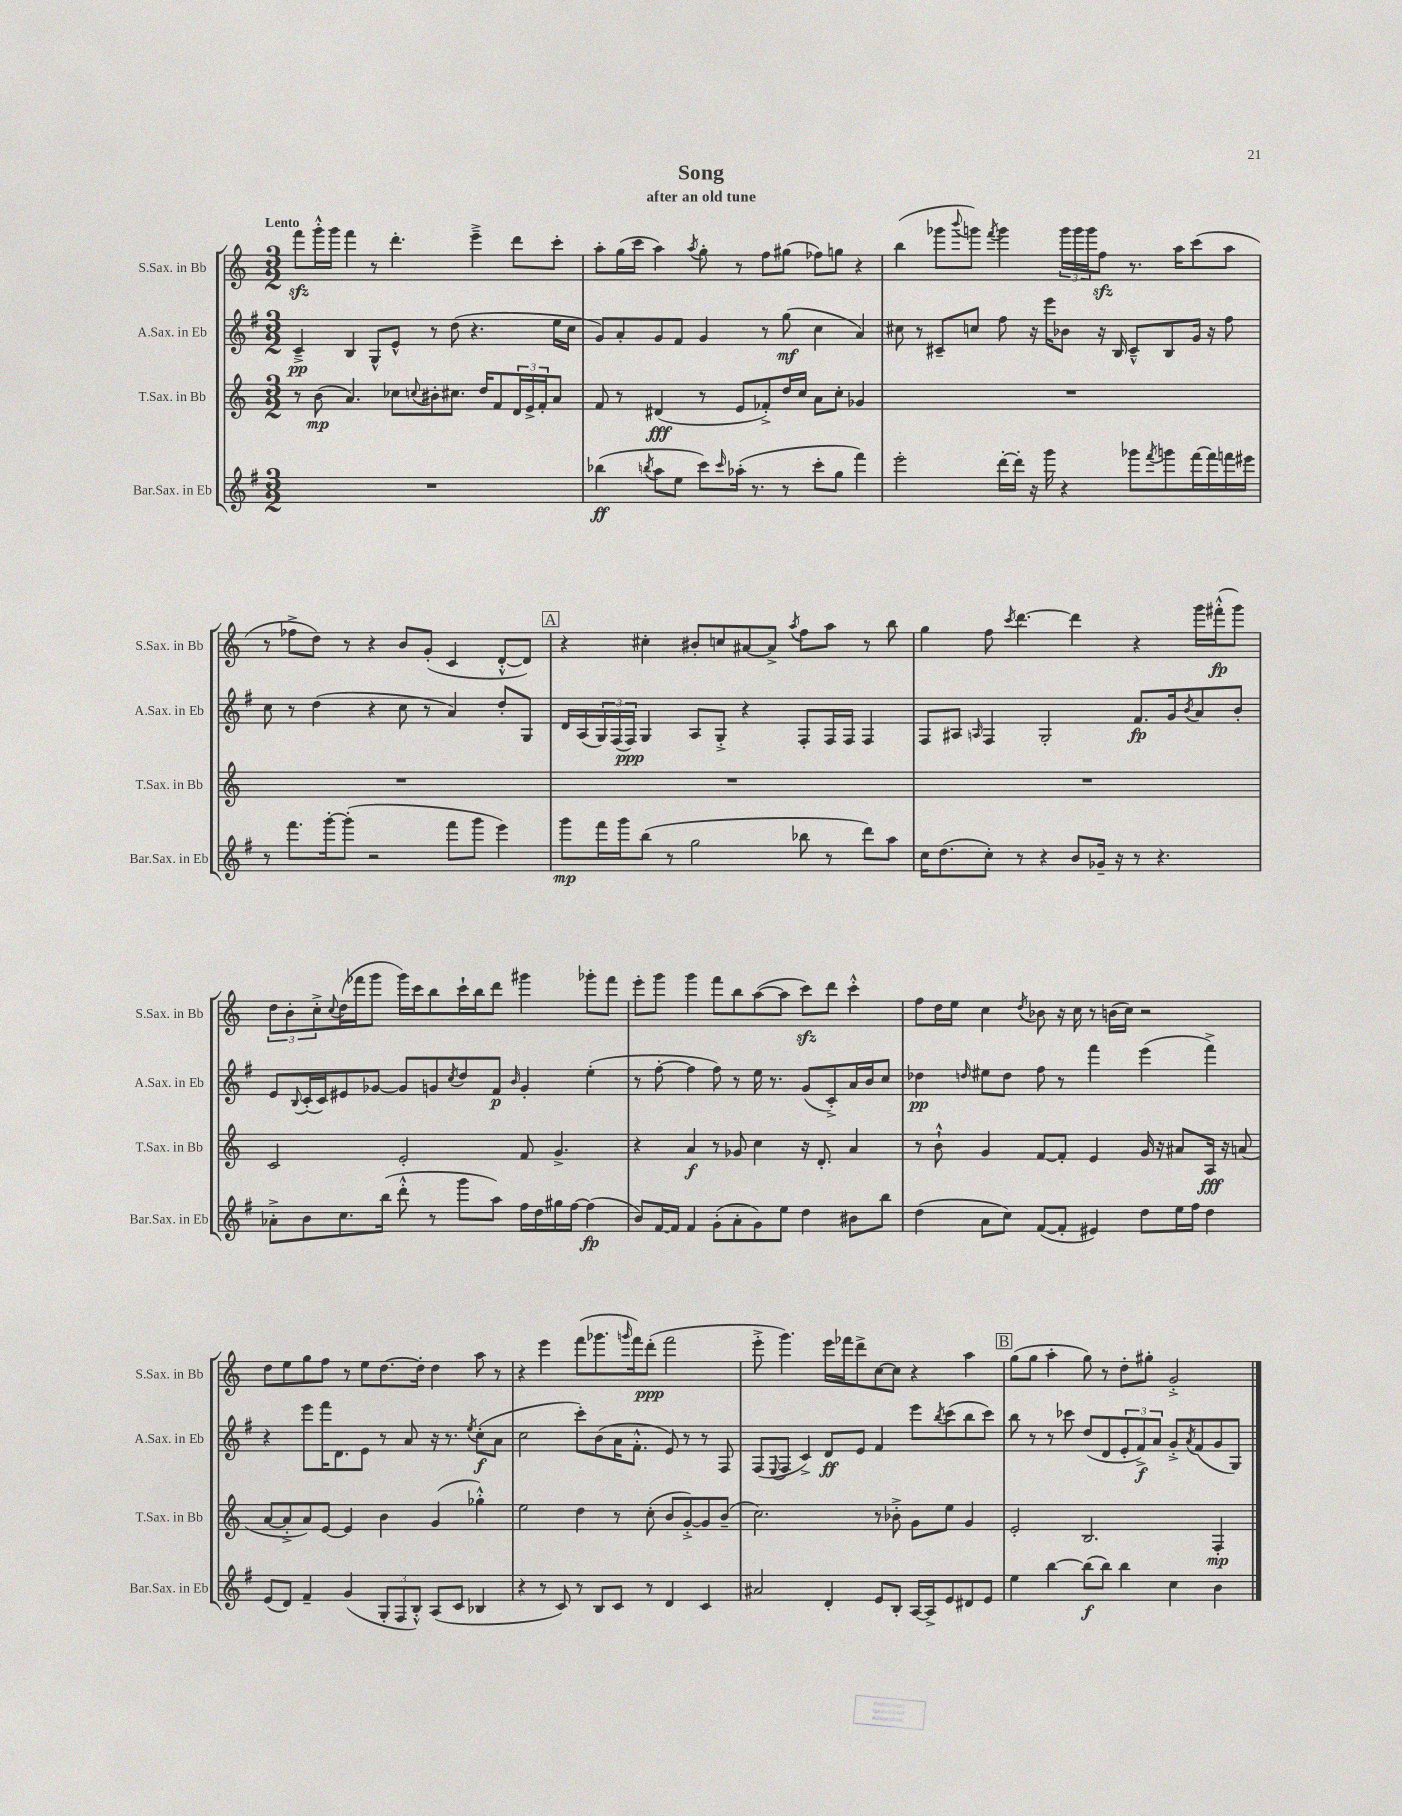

**kern	**kern	**kern	**kern
*staff4	*staff3	*staff2	*staff1
*clefG2	*clefG2	*clefG2	*clefG2
*k[f#]	*k[]	*k[f#]	*k[]
*M3/2	*M3/2	*M3/2	*M3/2
1.r	8r	4c~^	8fff
.	(8b	.	16ggg'^^
.	.	.	16ggg
.	4.a)	4B	4fff
.	.	8G^^	8r
.	8cc-	8e^^	4.ddd'
.	8qqcc	.	.
.	8b#'	8r	.
.	8.cc#	(8dd	.
.	.	4.r	4eee~^
.	16dd	.	.
.	8f	.	.
.	24d	.	8ddd
.	24e^	.	.
.	24f'	.	.
.	8a	16ee	8ccc'
.	.	16cc	.
=	=	=	=
(4bb-	8f	8g)	8aa'
.	8r	8a'	(16gg
.	.	.	16ccc
8qbb	.	.	.
8aa	(4d#	8g	4aa)
8ee	.	8f#	.
.	.	.	8qaa
8ccc)	8r	4g	8gg'
16qqccc	.	.	.
(16aa-'	8e	.	8r
8.r	.	.	.
.	8f-'^)	8r	8ff
8r	16dd	(8gg	(8gg#
.	16cc	.	.
8ccc'	8a	4cc	8ff-)
8gg	8cc'	.	8gg
4fff#)	4g-	4a)	4r
=	=	=	=
2eee'	1.r	8cc#	(4bb
.	.	8r	.
.	.	8c#~	8ggg-
.	.	.	8qqbbb
.	.	8cc	8ggg)
.	.	.	8qfff
[16ddd'	.	8ff#	4ggg
16ddd']	.	.	.
16r	.	16r	.
16ggg	.	16eee	.
4r	.	8b-	24ggg
.	.	.	24ggg
.	.	.	24ggg
.	.	16r	8ff
.	.	16B	.
8ggg-	.	8c#~^^	8.r
8qfff#	.	.	.
8ggg	.	8B	.
.	.	.	16aa
[16fff#	.	16g	(8ccc
16fff#]	.	16r	.
16fff	.	8ff#	8aa
16eee#	.	.	.
=	=	=	=
8r	1.r	8cc	8r
8.fff#	.	8r	8ff-^
.	.	(4dd	8dd)
[16ggg'	.	.	.
(8ggg']	.	.	8r
2r	.	4r	4r
.	.	8cc	8b
.	.	8r	(8g'
8fff#	.	4a)	4c
8ggg	.	.	.
4eee)	.	8dd'	[8d'^^
.	.	8G	8d])
=	=	=	=
8ggg	1.r	16d	4r
.	.	(16A	.
16fff#	.	24G)	.
.	.	(24F#	.
16ggg	.	.	.
.	.	24F#)	.
(8bb	.	4G	4cc#'
8r	.	.	.
2gg	.	8A	8b#'
.	.	8G'^	8cc
.	.	4r	[8a#
.	.	.	8a#^]
.	.	.	8qaa
8bb-	.	8F#'	8ff
8r	.	16F#	8aa
.	.	16F#	.
8ddd)	.	4F#	8r
8aa	.	.	8bb
=	=	=	=
16cc	1.r	8F#	4gg
(8.dd	.	.	.
.	.	8A#	.
.	.	16qqA	.
8cc')	.	4F#	8ff
.	.	.	8qccc
8r	.	.	[4.ddd
4r	.	2G'	.
8b	.	.	4ddd]
16g-~	.	.	.
16r	.	.	.
8r	.	8.f#	4r
4.r	.	.	.
.	.	16g	.
.	.	8qb	.
.	.	8a	16ggg
.	.	.	(16fff#'^^
.	.	8b'	8ggg)
=	=	=	=
8a-'^	2c	8e	12dd
.	.	.	12b'
.	.	8qqB	.
8b	.	(16c'	.
.	.	.	12cc'^
.	.	16c)	.
.	.	.	8qqcc
8.cc	.	8e#	(16dd
.	.	.	16fff-
.	.	[8g-	8ggg
(16bb	.	.	.
8ddd'^^	2e'	8g-]	16ggg)
.	.	.	16ccc
8r	.	8g	8bb
.	.	8qcc	.
8ggg	.	8dd	16ccc`
.	.	.	16bb
8aa)	.	8f#	8ddd
.	.	16qqb	.
16ff#	8f	4g'	4ggg#
16dd	.	.	.
16gg#	4.g^	.	.
[16ff#	.	.	.
(4ff#]	.	(4ee'	8ggg-'
.	.	.	8fff-
=	=	=	=
8b)	4r	8r	8eee'
[16f#	.	[8ff#'	8ggg
16f#]	.	.	.
4f#	4a	4ff#]	4ggg
(8g'	8r	8ff#)	8fff
8a'	8g-	8r	8bb
8g)	4cc	16ee	([8aa
.	.	8.r	.
8ee	.	.	8aa]
4dd	16r	(8g	8ccc)
.	8.d'	.	.
.	.	8c'^)	8ddd
8b#	4a	16a	4ccc'^^
.	.	16b	.
8bb	.	8cc	.
=	=	=	=
(4dd	8r	4dd-	8ff
.	8b`^^	.	16dd
.	.	.	16ee
.	.	16qqdd	.
8a	4g	8ee#	4cc
8cc)	.	8dd	.
.	.	.	8qdd
([8f#	[8f	8ff#	8b-
8f#']	8f']	8r	16r
.	.	.	16cc
4e#)	4e	4fff#	8r
.	.	.	(16b
.	.	.	16cc)
8dd	16g	(4eee	2r
.	16r	.	.
16ee	8a#	.	.
16ff#	.	.	.
4dd	16A	4fff#^)	.
.	16r	.	.
.	(8a	.	.
=	=	=	=
(8e	[8a	4r	8dd
8d)	8a'^]	.	8ee
4f#~	8a)	8eee	8gg
.	[8e	16fff#	8ff
.	.	8.d	.
(4g	4e]	.	8r
.	.	8e	8ee
12G'	4b	8r	[8.dd
12F#	.	.	.
.	.	8a	.
12B'^^)	.	.	.
.	.	.	16dd']
(8A	(4g	16r	4dd
.	.	8.r	.
8c	.	.	.
.	.	8qee	.
4B-	4gg-'^^)	(8cc'	8aa
.	.	8a	8r
=	=	=	=
4r	2ee	2cc	4r
8r	.	.	4eee
8c)	.	.	.
8r	4dd	8ccc')	(8fff
8B	.	(8b	8.ggg-
8c	8r	16a	.
.	.	.	16qqggg
.	.	8.f#'^^	16fff)
8r	(8cc'	.	(8ddd'
4d	8b	8e)	2fff
.	[8g'^)	8r	.
4c	8g]	8r	.
.	(8b~	8F#	.
=	=	=	=
2a#	2.cc)	(8F#	8eee'^
.	.	8qqE	.
.	.	8F#	4.ggg)
.	.	4c^)	.
4d'	.	8d	16eee
.	.	.	16fff-
.	.	8e	8ddd^
8e	8r	4f#	[8cc
8B'	8b-'^	.	8cc]
[16A	8g	8eee	4r
16A^]	.	.	.
.	.	8qbb	.
8e	8ee	(8ccc	.
8d#	4g	8bb	4aa
8e	.	8ccc)	.
=	=	=	=
4ee	2e'	8bb	(8gg
.	.	8r	8gg
[4bb	.	8r	4aa'
.	.	8ccc-	.
(8bb]	2.B	(8dd	8gg)
8bb)	.	8d	8r
4bb	.	12e'	8dd'
.	.	12f#^)	.
.	.	.	8gg#'
.	.	12a	.
4cc	.	8g'^	2g'^
.	.	8qa	.
.	.	(8f#	.
4b	4F'	8g	.
.	.	8G)	.
==	==	==	==
*-	*-	*-	*-
